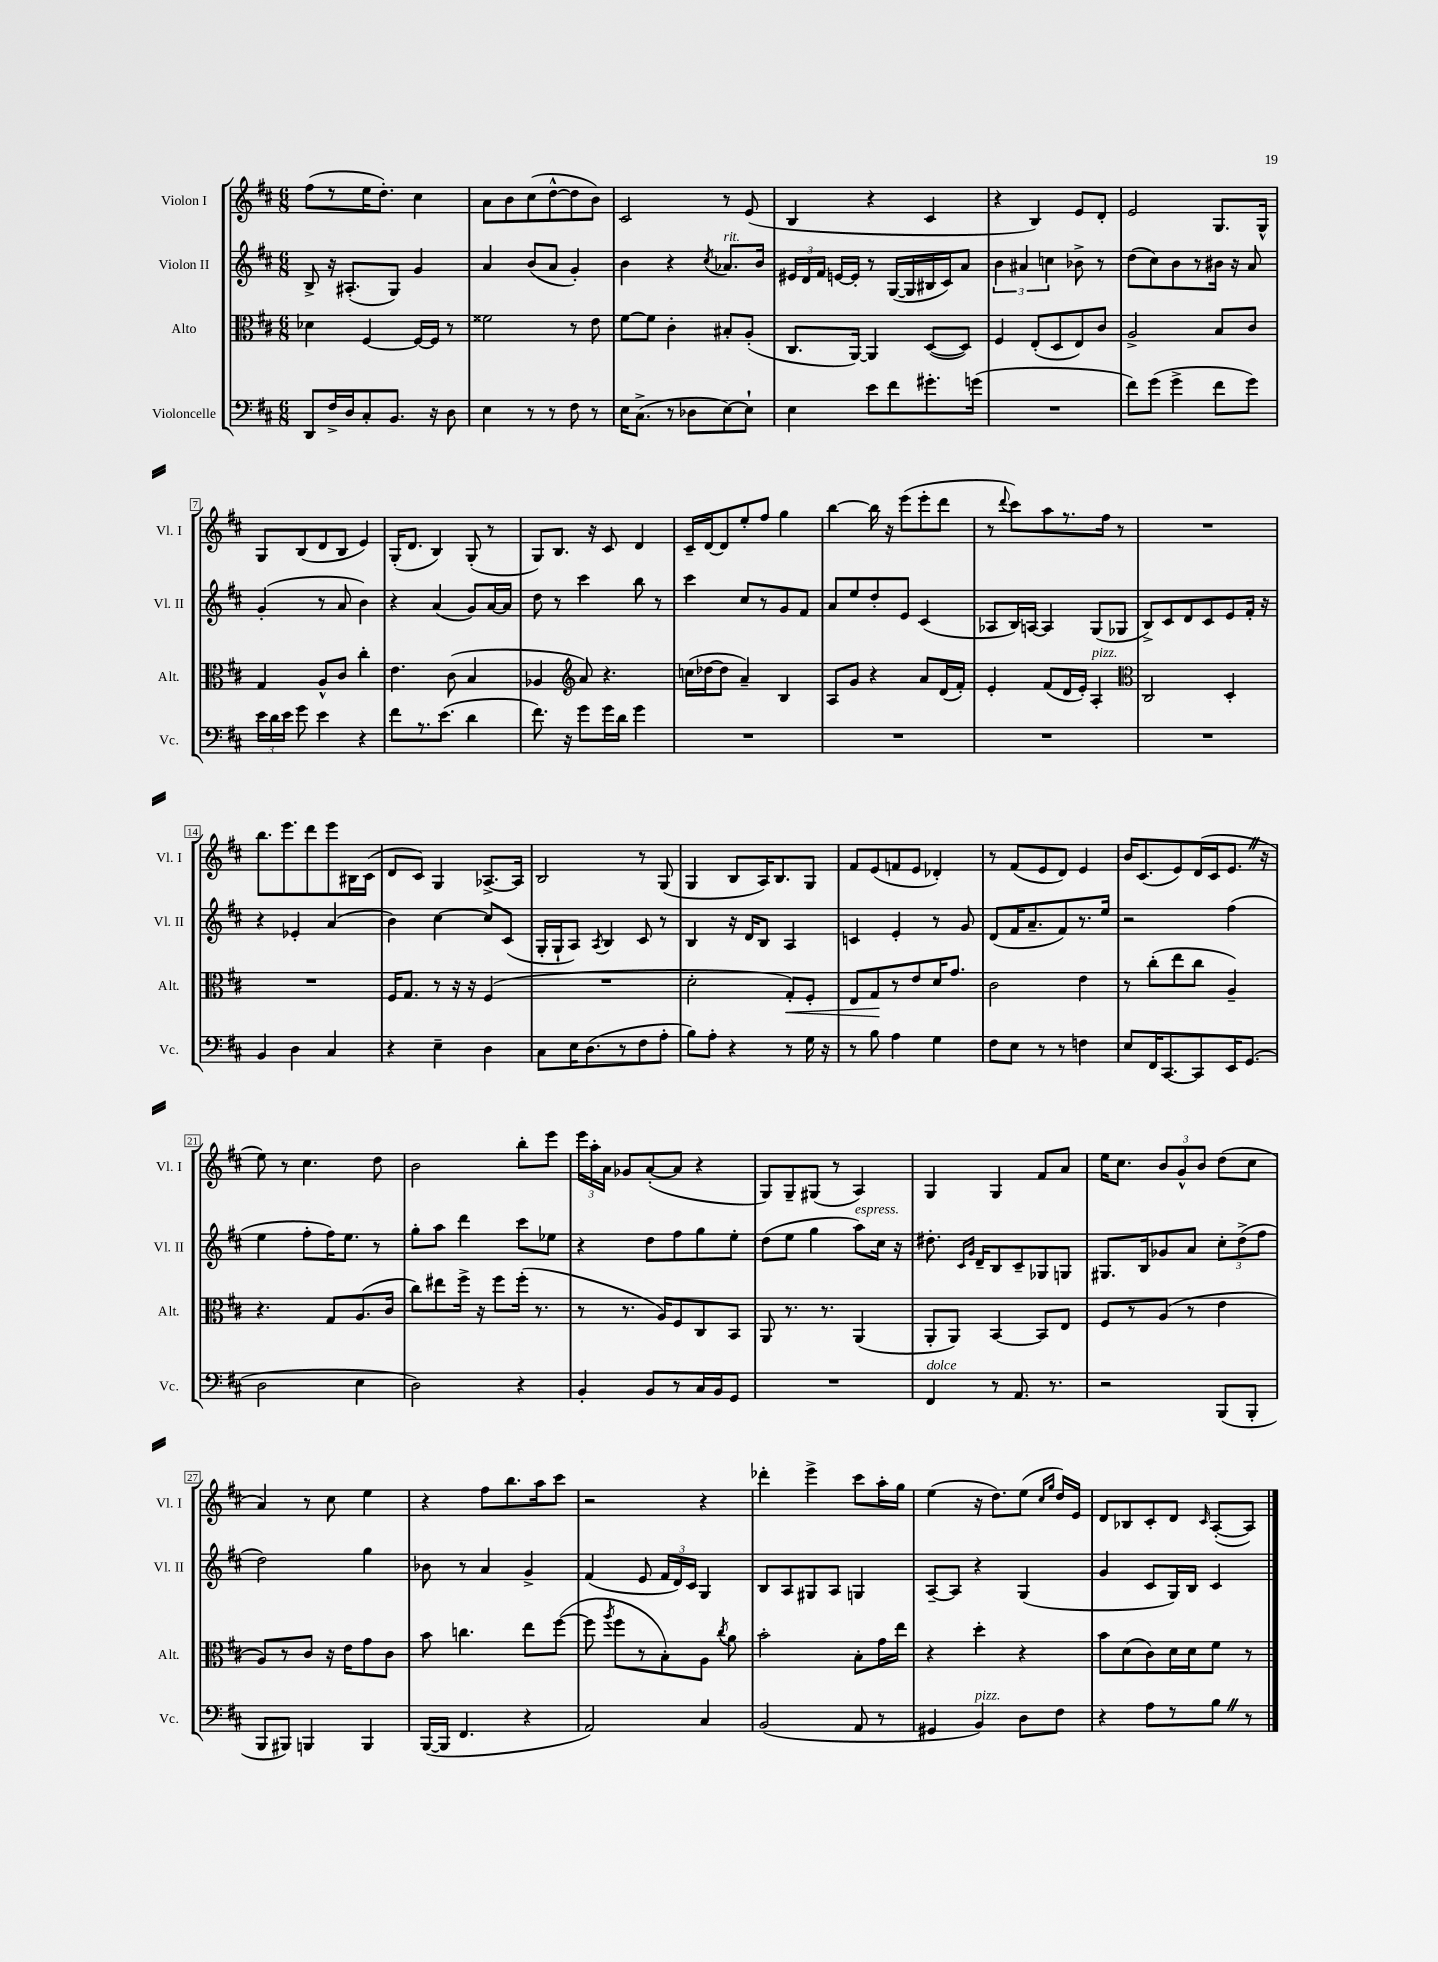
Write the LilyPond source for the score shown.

<<
\new StaffGroup <<
\new Staff = "s0" \with { instrumentName = "Violon I" shortInstrumentName = "Vl. I" } {
    \clef treble \key d \major \numericTimeSignature \time 6/8
    \autoBeamOff fis''8[( r8 e''16 d''8.]-.) cis''4 |
    a'8[ b'8 cis''8( d''8~-^ d''8 b'8]) |
    cis'2 r8 e'8( |
    b4 r4 cis'4 |
    r4 b4) e'8[ d'8]-. |
    e'2 g8.[ g16]-^ |
    g8[ b8( d'8 b8] e'4) |
    g16[-.( d'8.] b4) g8-.( r8 |
    g8[) b8.] r16 cis'8 d'4 |
    cis'16[-- d'16~ d'8 e''8-. fis''8] g''4 |
    b''4~ b''16 r16 e'''8[( e'''8-. d'''8] |
    r8 \appoggiatura { d'''8 } cis'''8[) a''8 r8. fis''16] r8 |
    R2. |
    b''8.[ e'''8. d'''8 e'''8 bis16 cis'16]( |
    d'8[ cis'8]) g4 aes8.[~-> aes16] |
    b2 r8 g8( |
    g4 b8[ a16) b8. g8] |
    fis'8[ e'8( f'8 e'8] des'4-.) |
    r8 fis'8[( e'8 d'8]) e'4 |
    b'16[ cis'8.( e'8) d'16( cis'16 e'8.] \once \override BreathingSign.text = \markup { \musicglyph "scripts.caesura.straight" } \breathe r16 |
    e''8) r8 cis''4. d''8 |
    b'2 b''8[-. e'''8] |
    \tuplet 3/2 { e'''16[ a''16-. a'16] } ges'8[ a'8~-.( a'8] r4 |
    g8[) g8-- gis8]( r8 a4) |
    g4 g4 fis'8[ a'8] |
    e''16[ cis''8.] \tuplet 3/2 { b'8[ g'8-^ b'8] } d''8[( cis''8] |
    a'4) r8 cis''8 e''4 |
    r4 fis''8[ b''8. a''16 cis'''8] |
    r2 r4 |
    des'''4-. e'''4-> cis'''8[ a''16-. g''16] |
    e''4( r16 d''8.[) e''8]( \grace { cis''16[ g''16] } d''16[) e'16] |
    d'8[ bes8 cis'8-. d'8] \grace { cis'16 } a8[~-.( a8]) \bar "|." |
}
\new Staff = "s1" \with { instrumentName = "Violon II" shortInstrumentName = "Vl. II" } {
    \clef treble \key d \major \numericTimeSignature \time 6/8
    \autoBeamOff b8-> r16 ais8.[-.( g8]) g'4 |
    a'4 b'8[( a'8] g'4-.) |
    b'4 r4 \acciaccatura { cis''8 } aes'8.[^\markup { \italic "rit." } b'16] |
    \tuplet 3/2 { eis'16[ d'16 fis'16] } e'16[~ e'16]-. r8 g16[~( g16 bis16 cis'16) a'8] |
    \tuplet 3/2 { b'4 ais'4 c''4 } bes'8-> r8 |
    d''8[( cis''8) b'8 r8 bis'16] r16 a'8 |
    g'4-.( r8 a'8 b'4) |
    r4 a'4( g'8[) a'16~ a'16] |
    d''8 r8 cis'''4 b''8 r8 |
    cis'''4 cis''8[ r8 g'8 fis'8] |
    a'8[ e''8 d''8-. e'8] cis'4( |
    aes8[ b16) a16]~ a4 g8[( ges8] |
    b8[->) cis'8 d'8 cis'8 e'8 fis'16]-. r16 |
    r4 ees'4-. a'4( |
    b'4) cis''4~ cis''8[ cis'8]( |
    g16[-. g16-! a8]) \acciaccatura { a8 } b4 cis'8 r8 |
    b4 r16 d'16[ b8] a4 |
    c'4 e'4-. r8 g'8 |
    d'8[( fis'16 a'8.-- fis'8) r8. e''16] |
    r2 fis''4( |
    e''4 fis''8[-. fis''16) e''8.] r8 |
    g''8[-. a''8] d'''4 cis'''8[ ees''8] |
    r4 d''8[ fis''8 g''8 e''8]-. |
    d''8[( e''8] g''4 a''8[^\markup { \italic "espress." }) cis''16] r16 |
    dis''8.-. \grace { cis'16[ g'16] } d'16[-- b8 cis'8-- ges8 g8] |
    gis8.[ b16 ges'8 a'8] \tuplet 3/2 { cis''8[-. d''8->( fis''8] } |
    d''2) g''4 |
    bes'8 r8 a'4 g'4-> |
    fis'4( e'8 \tuplet 3/2 { fis'16[ d'16) cis'16] } g4 |
    b8[ a8 gis8 a8] g4 |
    a8[~-- a8] r4 g4( |
    g'4 cis'8[ g16) b16] cis'4 \bar "|." |
}
\new Staff = "s2" \with { instrumentName = "Alto" shortInstrumentName = "Alt." } {
    \clef alto \key d \major \numericTimeSignature \time 6/8
    \autoBeamOff des'4 fis4~ fis16[~ fis16] r8 |
    fisis'2 r8 e'8 |
    fis'8[~ fis'8] cis'4-. bis8[-. a8]-.( |
    cis8.[ a,16]~) a,4 d8[~( d8]) |
    fis4 e8[-.( d8 e8) cis'8] |
    a2-> b8[ cis'8] |
    g4 a8[-^ cis'8] cis''4-. |
    e'4. cis'8( b4 |
    aes4 \clef treble a'8) r4. |
    c''16[( des''16~ des''8] a'4--) b4 |
    a8[ g'8] r4 a'8[ d'16( fis'16]-.) |
    e'4-. fis'8[( d'16 e'16]-.) a4-.^\markup { \italic "pizz." } |
    \clef alto cis2 d4-. |
    R2. |
    fis16[ g8.] r8 r16 r16 fis4( |
    R2. |
    d'2-. g8[-.\<) fis8]-. |
    e8[ g8\! r8 e'8 d'16 g'8.] |
    cis'2 e'4 |
    r8 cis''8[-.( e''8 cis''8] a4--) |
    r4. g8[ a8.( cis'16] |
    cis''8[) eis''8 fis''16]-> r16 fis''8[ fis''16]-.( r8. |
    r8 r8. a16[) fis8 cis8 b,8] |
    a,8 r8. r8. a,4( |
    a,8[-. a,8]) b,4~ b,8[ e8] |
    fis8[ r8 a8]( r8 e'4 |
    a8[) r8 cis'8] r16 e'16[ g'8 cis'8] |
    b'8 c''4. e''8[ fis''8]~( |
    fis''8 \acciaccatura { a''8 } fis''8[ r8 b8-.) a8] \acciaccatura { cis''8 } a'8 |
    b'2-. b8[-. g'16 e''16] |
    r4 d''4-. r4 |
    b'8[ d'8( cis'8) d'16 d'16 fis'8] r8 \bar "|." |
}
\new Staff = "s3" \with { instrumentName = "Violoncelle" shortInstrumentName = "Vc." } {
    \clef bass \key d \major \numericTimeSignature \time 6/8
    \autoBeamOff d,8[ fis16-> d16 cis8-. b,8.] r16 d8 |
    e4 r8 r8 fis8 r8 |
    e16[ cis8.]->( r8 des8[ e8~) e8]-! |
    e4 e'8[ fis'8 gis'8.-. g'16]( |
    R2. |
    fis'8[) g'8]( g'4-> fis'8[ g'8]) |
    \tuplet 3/2 { e'16[ d'16 e'16] } g'8 e'4 r4 |
    fis'8[ r8. e'8.]( d'4 |
    fis'8.) r16 g'8[ g'16 d'16] g'4 |
    R2. |
    R2. |
    R2. |
    R2. |
    b,4 d4 cis4 |
    r4 e4-- d4 |
    cis8[ e16 d8.( r8 fis8 a8]-. |
    b8[) a8]-. r4 r8 g16 r16 |
    r8 b8 a4 g4 |
    fis8[ e8] r8 r8 f4 |
    e8[ fis,16 cis,8.~ cis,8 e,16 g,8.]( |
    d2 e4 |
    d2) r4 |
    b,4-. b,8[ r8 cis16 b,16 g,8] |
    R2. |
    fis,4^\markup { \italic "dolce" } r8 a,8. r8. |
    r2 b,,8[( b,,8]-. |
    b,,8[ bis,,8]) b,,4 b,,4 |
    b,,16[~( b,,16] fis,4. r4 |
    a,2) cis4 |
    b,2( a,8 r8 |
    gis,4 b,4^\markup { \italic "pizz." }) d8[ fis8] |
    r4 a8[ r8 b8] \once \override BreathingSign.text = \markup { \musicglyph "scripts.caesura.straight" } \breathe r8 \bar "|." |
}
>>
>>
\layout { \context { \Score \override BarNumber.stencil = #(make-stencil-boxer 0.1 0.3 ly:text-interface::print) } }
